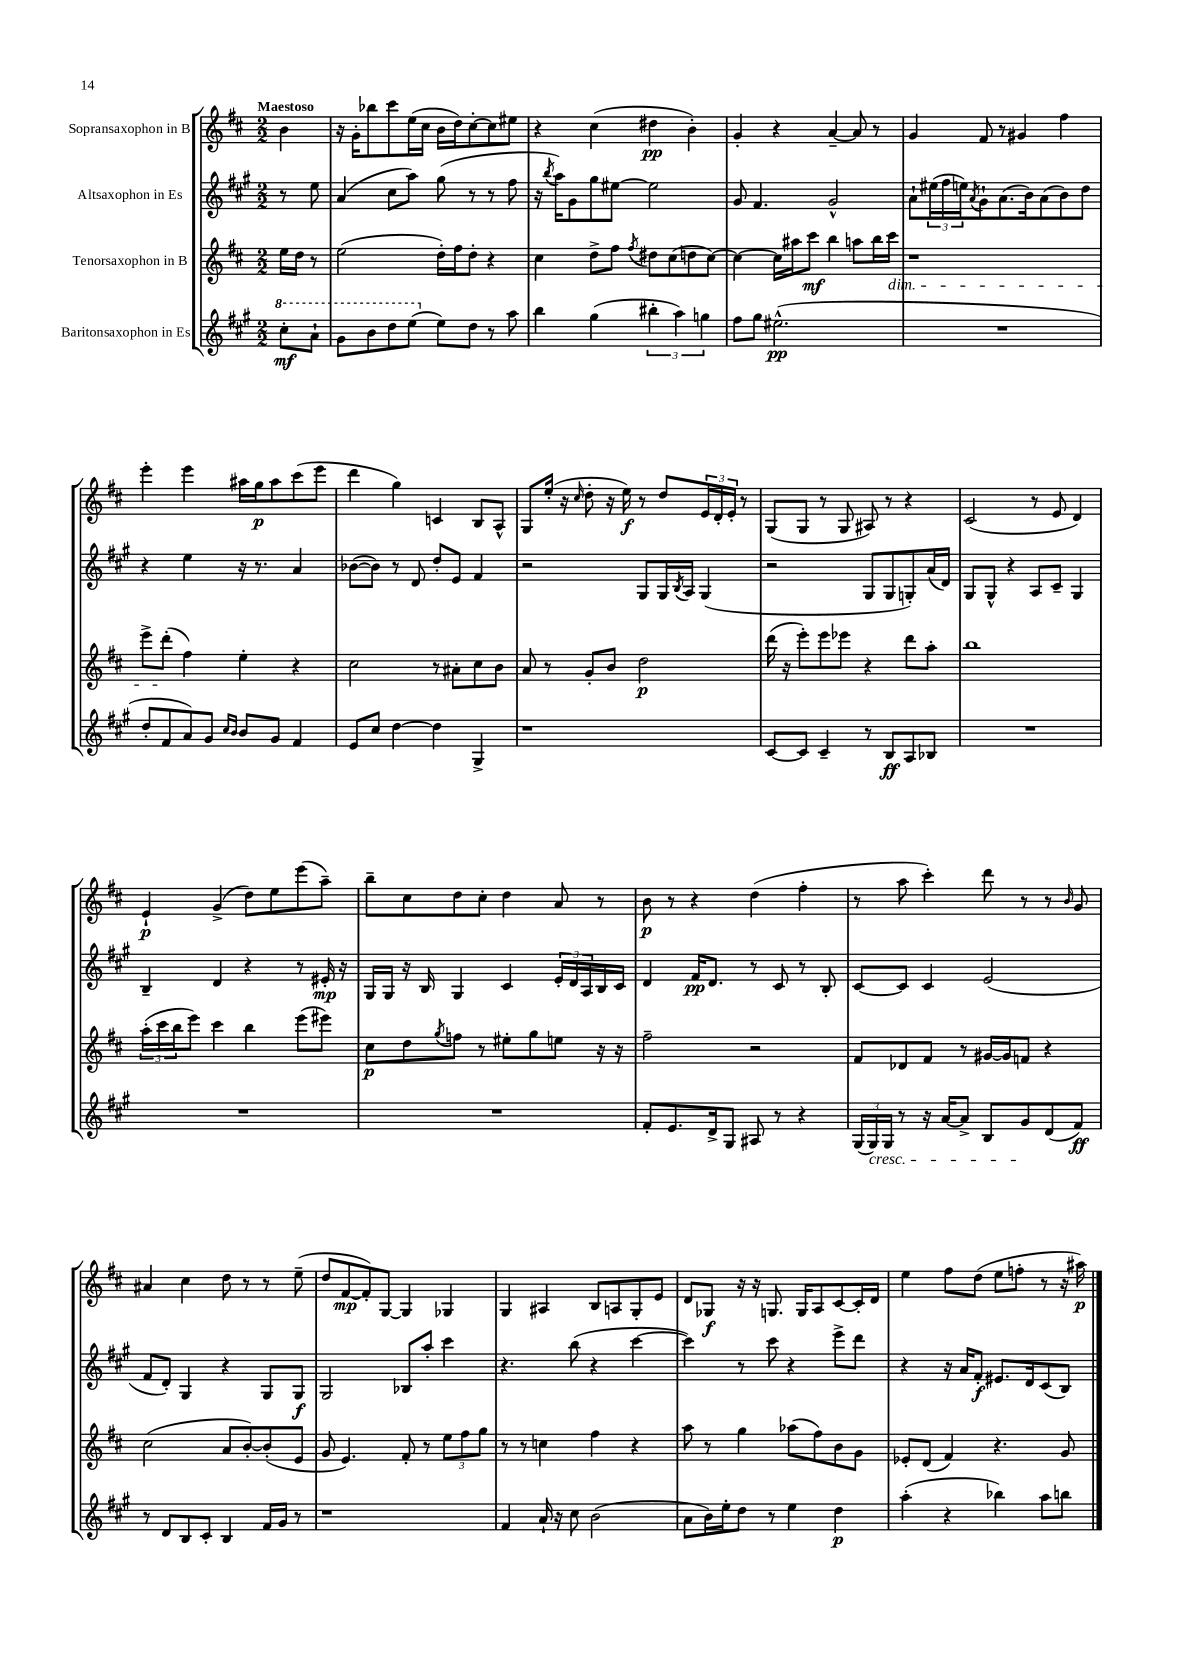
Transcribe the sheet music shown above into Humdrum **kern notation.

**kern	**kern	**kern	**kern
*staff4	*staff3	*staff2	*staff1
*clefG2	*clefG2	*clefG2	*clefG2
*k[f#c#g#]	*k[f#c#]	*k[f#c#g#]	*k[f#c#]
*M2/2	*M2/2	*M2/2	*M2/2
8ccc#'\L	16ee\LL	8r	4b\
.	16dd\JJ	.	.
8aa`\J	8r	8ee\	.
=	=	=	=
8gg#\L	(2ee\	(4a/	16r
.	.	.	16g'\LK
8bb\	.	.	8bb-\
8ddd\	.	8cc#\L	8ccc#\
(8eee\J	.	8aa\J)	(16ee\L
.	.	.	16cc#\JJ
8ee\L)	16dd'\LL)	(8gg#\	16b\LL
.	16ff#\J	.	16dd\J)
8dd\J	8dd'\J	8r	[8cc#'\
8r	4r	8r	8cc#\]
8aa\	.	8ff#\	8ee#\J
=	=	=	=
4bb\	4cc#\	16r	4r
.	.	8qbb/	.
.	.	16aa\LK)	.
.	.	8g#\	.
(4gg#\	8dd^\L	8gg#\	(4cc#\
.	8ff#\J	[8ee#\J	.
.	8qff#/	.	.
6bb#'\	8dd#\L	2ee#\]	4dd#\
.	(8cc#\	.	.
6aa\)	.	.	.
.	8dd\	.	4b'\)
6gg\	.	.	.
.	[8cc#\J)	.	.
=	=	=	=
8ff#\L	4cc#\_	8g#/	4g'/
8gg#\J	.	4.f#/	.
(2.ee#^^\	16cc#\]LL	.	4r
.	16aa#\J	.	.
.	8ccc#\J	.	.
.	4bb\	2g#^^/	[4a~/
.	8aa\L	.	8a/]
.	16bb\L	.	8r
.	16ccc#\JJ	.	.
=	=	=	=
1r	1r	8a`\L	4g/
.	.	(24ee#\L	.
.	.	24ff#\	.
.	.	24ee\J)	.
.	.	8qa/	.
.	.	8g#`\	8f#/
.	.	(8.a\	8r
.	.	.	4g#/
.	.	16b\k)	.
.	.	(8a\	.
.	.	8b\)	4ff#\
.	.	8dd\J	.
=	=	=	=
8dd'/L	8eee^\L	4r	4eee'\
8f#/	(8ddd'\J	.	.
8a/)	4ff#\)	4ee\	4eee\
8g#/J	.	.	.
16qqcc#/LL	.	.	.
16qqb/JJ	.	.	.
8b/L	4ee'\	16r	16aa#\LL
.	.	8.r	16gg\J
8g#/J	.	.	8aa#\
4f#/	4r	4a/	(8ccc#\
.	.	.	8eee\J
=	=	=	=
8e/L	2cc#\	([8b-\L	4ddd\
8cc#/J	.	8b-\]J)	.
[4dd\	.	8r	4gg\)
.	.	8d/	.
4dd\]	8r	8dd'/L	4c/
.	8a#'\L	8e/J	.
4G#^/	8cc#\	4f#/	8B/L
.	8b\J	.	8A^^/J
=	=	=	=
1r	8a/	2r	8G/L
.	8r	.	(16ee'/Jk
.	.	.	16r
.	.	.	16qqcc#/
.	8g'/L	.	8dd'\
.	8b/J	.	16r
.	.	.	16ee\)
.	2dd\	8G#/L	8r
.	.	16G#/L	8dd/L
.	.	8qB/	.
.	.	16A/JJ	.
.	.	(4G#/	24e/L
.	.	.	24d'/
.	.	.	24e'/JJ
.	.	.	8r
=	=	=	=
[8c#/L	(16ddd\	2r	(8G/L
.	16r	.	.
8c#/]J	8eee'\L)	.	8G/J
4c#~/	8eee\	.	8r
.	8eee-\J	.	8G/
8r	4r	8G#/L	8A#/)
8B/L	.	8G#/	8r
8A/	8ddd\L	8G'/)	4r
8B-/J	8aa'\J	(16a/L	.
.	.	16d/JJ)	.
=	=	=	=
1r	1bb	8G#/L	(2c#/
.	.	8G#^^/J	.
.	.	4r	.
.	.	8A/L	8r
.	.	8c#~/J	8e/
.	.	4G#/	4d/)
=	=	=	=
1r	(24aa'\LL	4B~/	4e`/
.	24ccc#\	.	.
.	24bb\J	.	.
.	8eee\J)	.	.
.	4ccc#\	4d/	(4g^/
.	4bb\	4r	8dd\L)
.	.	.	8ee\
.	(8eee\L	8r	(8eee\
.	8eee#\J)	16e#'/	8aa~\J)
.	.	16r	.
=	=	=	=
1r	8cc#\L	16G#/LL	8bb~\L
.	.	16G#/JJ	.
.	8dd\	16r	8cc#\
.	.	16B/	.
.	8qgg/	.	.
.	8ff\J	4G#/	8dd\
.	8r	.	8cc#'\J
.	8ee#'\L	4c#/	4dd\
.	8gg\	.	.
.	8ee\J	24e'/LL	8a/
.	.	24d/	.
.	.	24A/	.
.	16r	16B/	8r
.	16r	16c#/JJ	.
=	=	=	=
8f#'/L	2ff#~\	4d/	8b\
8.e/	.	.	8r
.	.	16f#/LK	4r
16d^/k	.	8.d/J	.
8G#/J	.	.	.
8A#/	2r	8r	(4dd\
8r	.	8c#/	.
4r	.	8r	4ff#'\
.	.	8B'/	.
=	=	=	=
(24G#/LL	8f#/L	[8c#/L	8r
24G#/)	.	.	.
24G#/JJ	.	.	.
8r	8d-/	8c#/]J	8aa\
16r	8f#/J	4c#/	4ccc#'\)
[16a/LK	.	.	.
8a^/]J	8r	.	.
8B/L	[16g#/LL	(2e/	8ddd\
.	16g#/]J	.	.
8g#/	8f/J	.	8r
(8d/	4r	.	8r
.	.	.	16qqb/
8f#/J)	.	.	8g/
=	=	=	=
8r	(2cc#\	8f#/L	4a#/
8d/L	.	8d'/J)	.
8B/	.	4G#/	4cc#\
8c#'/J	.	.	.
4B/	8a/L	4r	8dd\
.	[8b'/)	.	8r
16f#/LL	(8b'/]	8G#/L	8r
16g#/JJ	.	.	.
8r	8e/J	8G#/J	(8ee~\
=	=	=	=
1r	8g/	2G#/	8dd/L
.	4.e/)	.	[8f#/
.	.	.	8f#'/])
.	.	.	[8G/J
.	8f#'/	8B-/L	4G/]
.	8r	8aa'/J	.
.	12ee\L	4ccc#\	4G-/
.	12ff#\	.	.
.	12gg\J	.	.
=	=	=	=
4f#/	8r	4.r	4G/
.	8r	.	.
16a`/	4cc\	.	4A#/
16r	.	.	.
8cc#\	.	(8bb\	.
(2b\	4ff#\	4r	8B/L
.	.	.	8A/
.	4r	[4ccc#\	8G'/
.	.	.	8e/J
=	=	=	=
8a\L	8aa\	4ccc#\])	8d/L
16b\L)	8r	.	8G-/J
16ee'\J	.	.	.
8dd\J	4gg\	8r	16r
.	.	.	16r
8r	.	8ccc#\	8.G/
4ee\	(8aa-\L	4r	.
.	.	.	16G/LK
.	8ff#\)	.	8A/
4dd\	8b\	8eee^\L	[8c#/
.	8g\J	8ddd\J	16c#'/]L
.	.	.	16d/JJ
=	=	=	=
(4aa'\	8e-'/L	4r	4ee\
.	(8d/J	.	.
4r	4f#/)	16r	8ff#\L
.	.	16a/LK	.
.	.	8f#'/J	(8dd\J
4bb-\)	4.r	8.e#/L	8ee\L
.	.	.	8ff'\J
.	.	16d/k	.
8aa\L	.	(8c#/	8r
8bb\J	8g/	8B/J)	16r
.	.	.	16aa#\)
==	==	==	==
*-	*-	*-	*-
